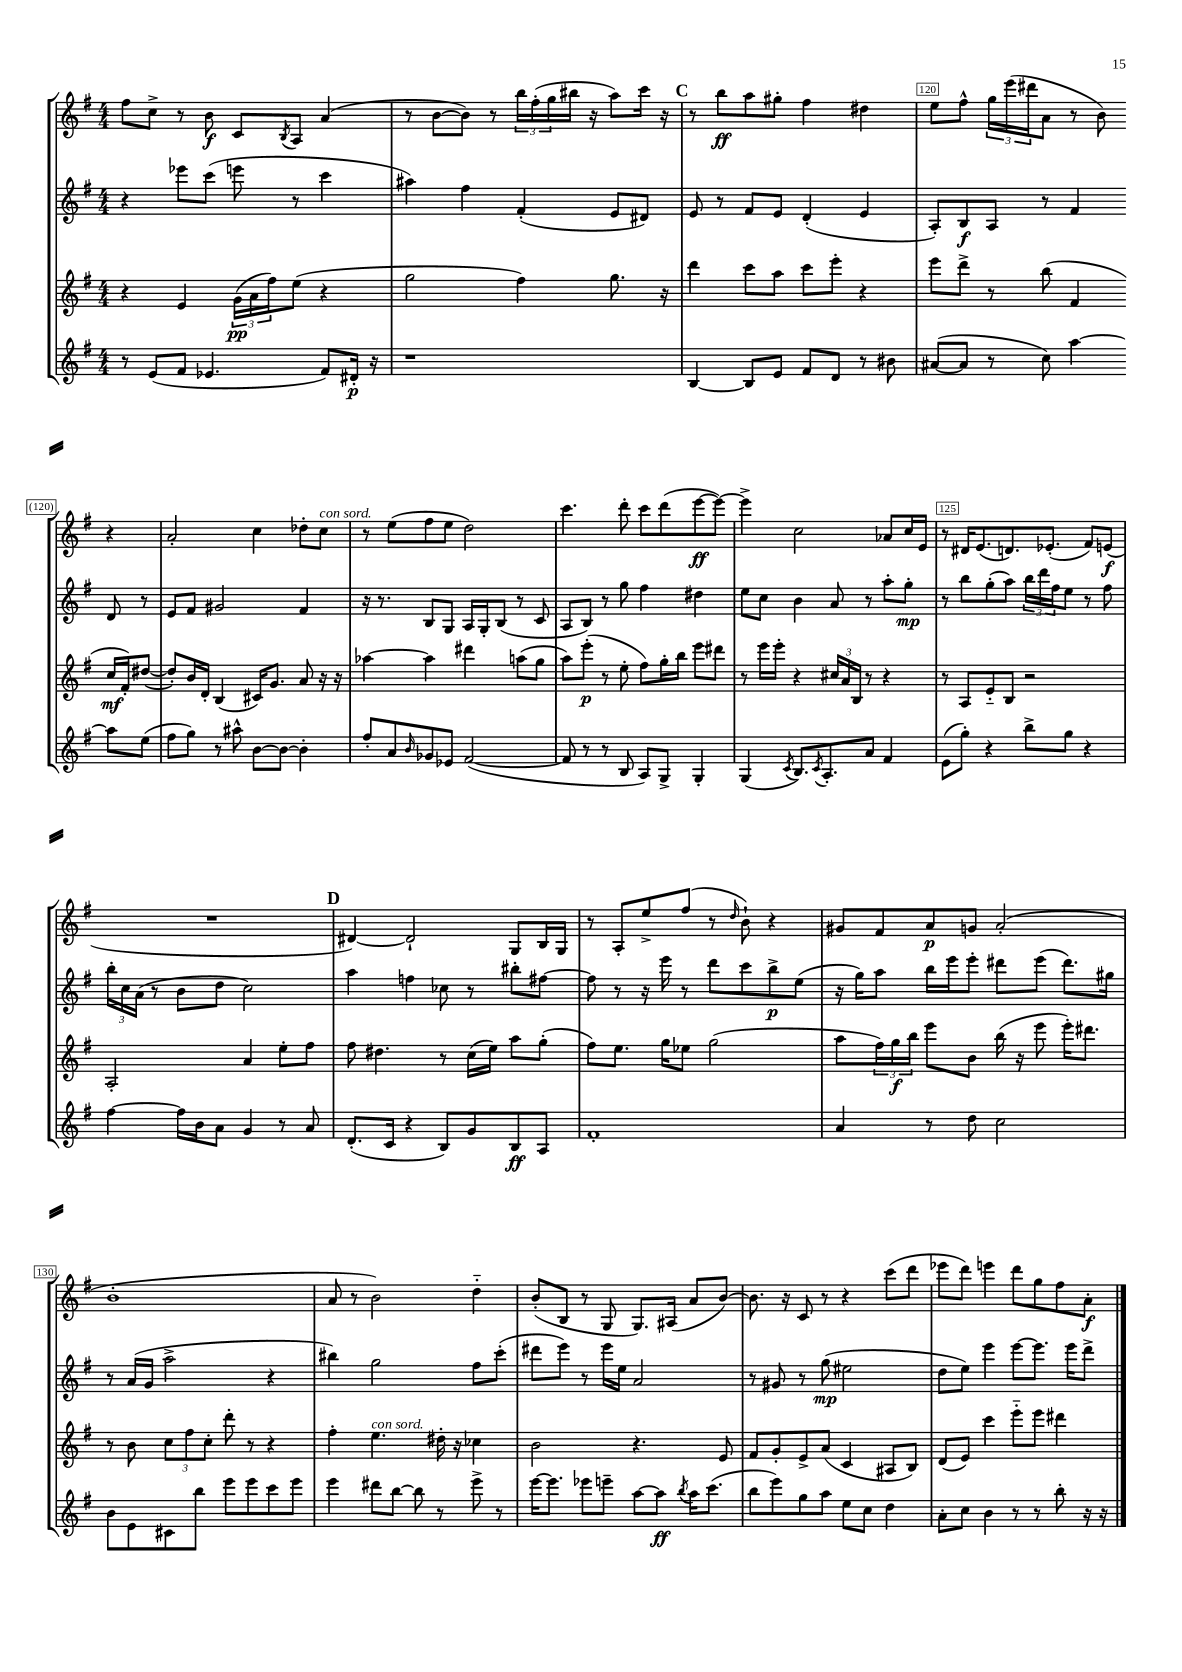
<<
\new StaffGroup <<
\new Staff = "s0" {
    \clef treble \key g \major \numericTimeSignature \time 4/4
    fis''8 c''8-> r8 b'8\f c'8 \acciaccatura { b8 } a8 a'4( |
    r8 b'8~ b'8) r8 \tuplet 3/2 { b''16 fis''16-.( g''16 } bis''16 r16 a''8) c'''16 r16 |
    \mark \markup { \bold "C" } r8 b''8\ff a''8 gis''8-. fis''4 dis''4 |
    e''8 fis''8-^ \tuplet 3/2 { g''16 e'''16( dis'''16 } a'8 r8 b'8) r4 |
    a'2-. c''4 des''8-. c''8^\markup { \italic "con sord." } |
    r8 e''8( fis''8 e''8 d''2) |
    c'''4. d'''8-. c'''8 d'''8( e'''8~\ff e'''8~) |
    e'''4-> c''2 aes'8 c''16 e'16 |
    r8 dis'16 e'8.( d'8.) ees'8.-.( fis'8) e'8\f( |
    R1 |
    \mark \markup { \bold "D" } dis'4~) dis'2-! g8 b16 g16 |
    r8 a8-. e''8-> fis''8( r8 \grace { d''16 } b'8-!) r4 |
    gis'8 fis'8 a'8\p g'8 a'2-.( |
    b'1-. |
    a'8 r8 b'2) d''4-_ |
    b'8-.( b8 r8 g8 g8.) ais16( a'8 b'8~) |
    b'8. r16 c'8 r8 r4 c'''8( d'''8 |
    ees'''8 d'''8) e'''4 d'''8 g''8 fis''8 a'8-.\f \bar "|." |
}
\new Staff = "s1" {
    \clef treble \key g \major \numericTimeSignature \time 4/4
    r4 ees'''8 c'''8( e'''8 r8 c'''4 |
    ais''4) fis''4 fis'4-.( e'8 dis'8) |
    \mark \markup { \bold "C" } e'8 r8 fis'8 e'8 d'4-.( e'4 |
    a8-.) b8\f a8 r8 fis'4 d'8 r8 |
    e'8 fis'8 gis'2 fis'4 |
    r16 r8. b8 g8 a16 g16-. b8( r8 c'8 |
    a8 b8) r8 g''8 fis''4 dis''4 |
    e''8 c''8 b'4 a'8 r8 a''8-. g''8-.\mp |
    r8 b''8 g''8-.( a''8) \tuplet 3/2 { b''16 d'''16 fis''16 } e''8 r8 fis''8 |
    \tuplet 3/2 { b''16-. c''16 a'16( } r8 b'8 d''8 c''2) |
    \mark \markup { \bold "D" } a''4 f''4 ces''8 r8 bis''8-. fis''8~ |
    fis''8 r8 r16 e'''16 r8 d'''8 c'''8 b''8->\p e''8( |
    r16 g''16) a''8 b''16 e'''16 e'''8-. dis'''8 e'''8( dis'''8.) gis''16 |
    r8 a'16( g'16 a''2-> r4 |
    bis''4) g''2 fis''8 c'''8-.( |
    dis'''8 e'''8) r8 e'''16 e''16 a'2 |
    r8 gis'8 r8 g''8\mp( eis''2 |
    d''8 e''8) e'''4 e'''8~ e'''8. e'''16 d'''8-> \bar "|." |
}
\new Staff = "s2" {
    \clef treble \key g \major \numericTimeSignature \time 4/4
    r4 e'4 \tuplet 3/2 { g'16\pp( a'16 fis''16) } e''8( r4 |
    g''2 fis''4) g''8. r16 |
    \mark \markup { \bold "C" } d'''4 c'''8 a''8 c'''8 e'''8-. r4 |
    e'''8 d'''8-> r8 b''8( fis'4 c''16\mf fis'16-.) dis''8~( |
    dis''8-.) b'16 d'16-. b4( cis'16) g'8. a'8 r16 r16 |
    aes''4~ aes''4 dis'''4 a''8( g''8 |
    a''8) e'''8-.\p( r8 e''8-. fis''8) g''16-. b''16 e'''8 dis'''8 |
    r8 e'''16 e'''16-. r4 \tuplet 3/2 { cis''16 a'16 b16 } r8 r4 |
    r8 a8 e'8-_ b8 r2 |
    a2-. a'4 e''8-. fis''8 |
    \mark \markup { \bold "D" } fis''8 dis''4. r8 c''16( e''16) a''8 g''8-.( |
    fis''8) e''8. g''16 ees''8 g''2( |
    a''8 \tuplet 3/2 { fis''16) g''16\f b''16 } e'''8 b'8 b''16( r16 e'''8 e'''16-.) dis'''8. |
    r8 b'8 \tuplet 3/2 { c''8 fis''8 c''8-. } d'''8-. r8 r4 |
    fis''4-. e''4.^\markup { \italic "con sord." } dis''16-. r16 ces''4 |
    b'2 r4. e'8 |
    fis'8 g'8-. e'8-> a'8( c'4 ais8 b8) |
    d'8( e'8) c'''4 e'''8-_ e'''8 dis'''4 \bar "|." |
}
\new Staff = "s3" {
    \clef treble \key g \major \numericTimeSignature \time 4/4
    r8 e'8( fis'8 ees'4. fis'8) dis'16-.\p r16 |
    r1 |
    \mark \markup { \bold "C" } b4~ b8 e'8 fis'8 d'8 r8 bis'8 |
    ais'8~( ais'8 r8 c''8) a''4~ a''8 e''8( |
    fis''8 g''8) r8 ais''8-^ b'8~ b'8~ b'4-. |
    fis''8-. a'8 \grace { b'16 } ges'8 ees'8 fis'2~( |
    fis'8 r8 r8 b8 a8) g8-> g4-. |
    g4( \acciaccatura { c'8 } b8.) \acciaccatura { c'8 } a8.-. a'8 fis'4 |
    e'8( g''8-.) r4 b''8-> g''8 r4 |
    fis''4~ fis''16 b'16 a'8 g'4 r8 a'8 |
    \mark \markup { \bold "D" } d'8.-.( c'16 r4 b8) g'8 b8\ff a8 |
    fis'1-. |
    a'4 r8 d''8 c''2 |
    b'8 e'8 cis'8 b''8 e'''8 e'''8 c'''8 e'''8 |
    e'''4 dis'''8 b''8~ b''8 r8 e'''8-> r8 |
    e'''16~ e'''8. ees'''8 e'''8-- a''8~ a''8\ff \acciaccatura { b''8 } a''16 c'''8.( |
    b''8 e'''8) g''8 a''8 e''8 c''8 d''4 |
    a'8-. c''8 b'4 r8 r8 b''8-. r16 r16 \bar "|." |
}
>>
>>
\layout { \context { \Score currentBarNumber = #117 \override BarNumber.break-visibility = ##(#f #t #t) barNumberVisibility = #(every-nth-bar-number-visible 5) \override BarNumber.stencil = #(make-stencil-boxer 0.1 0.3 ly:text-interface::print) } }
